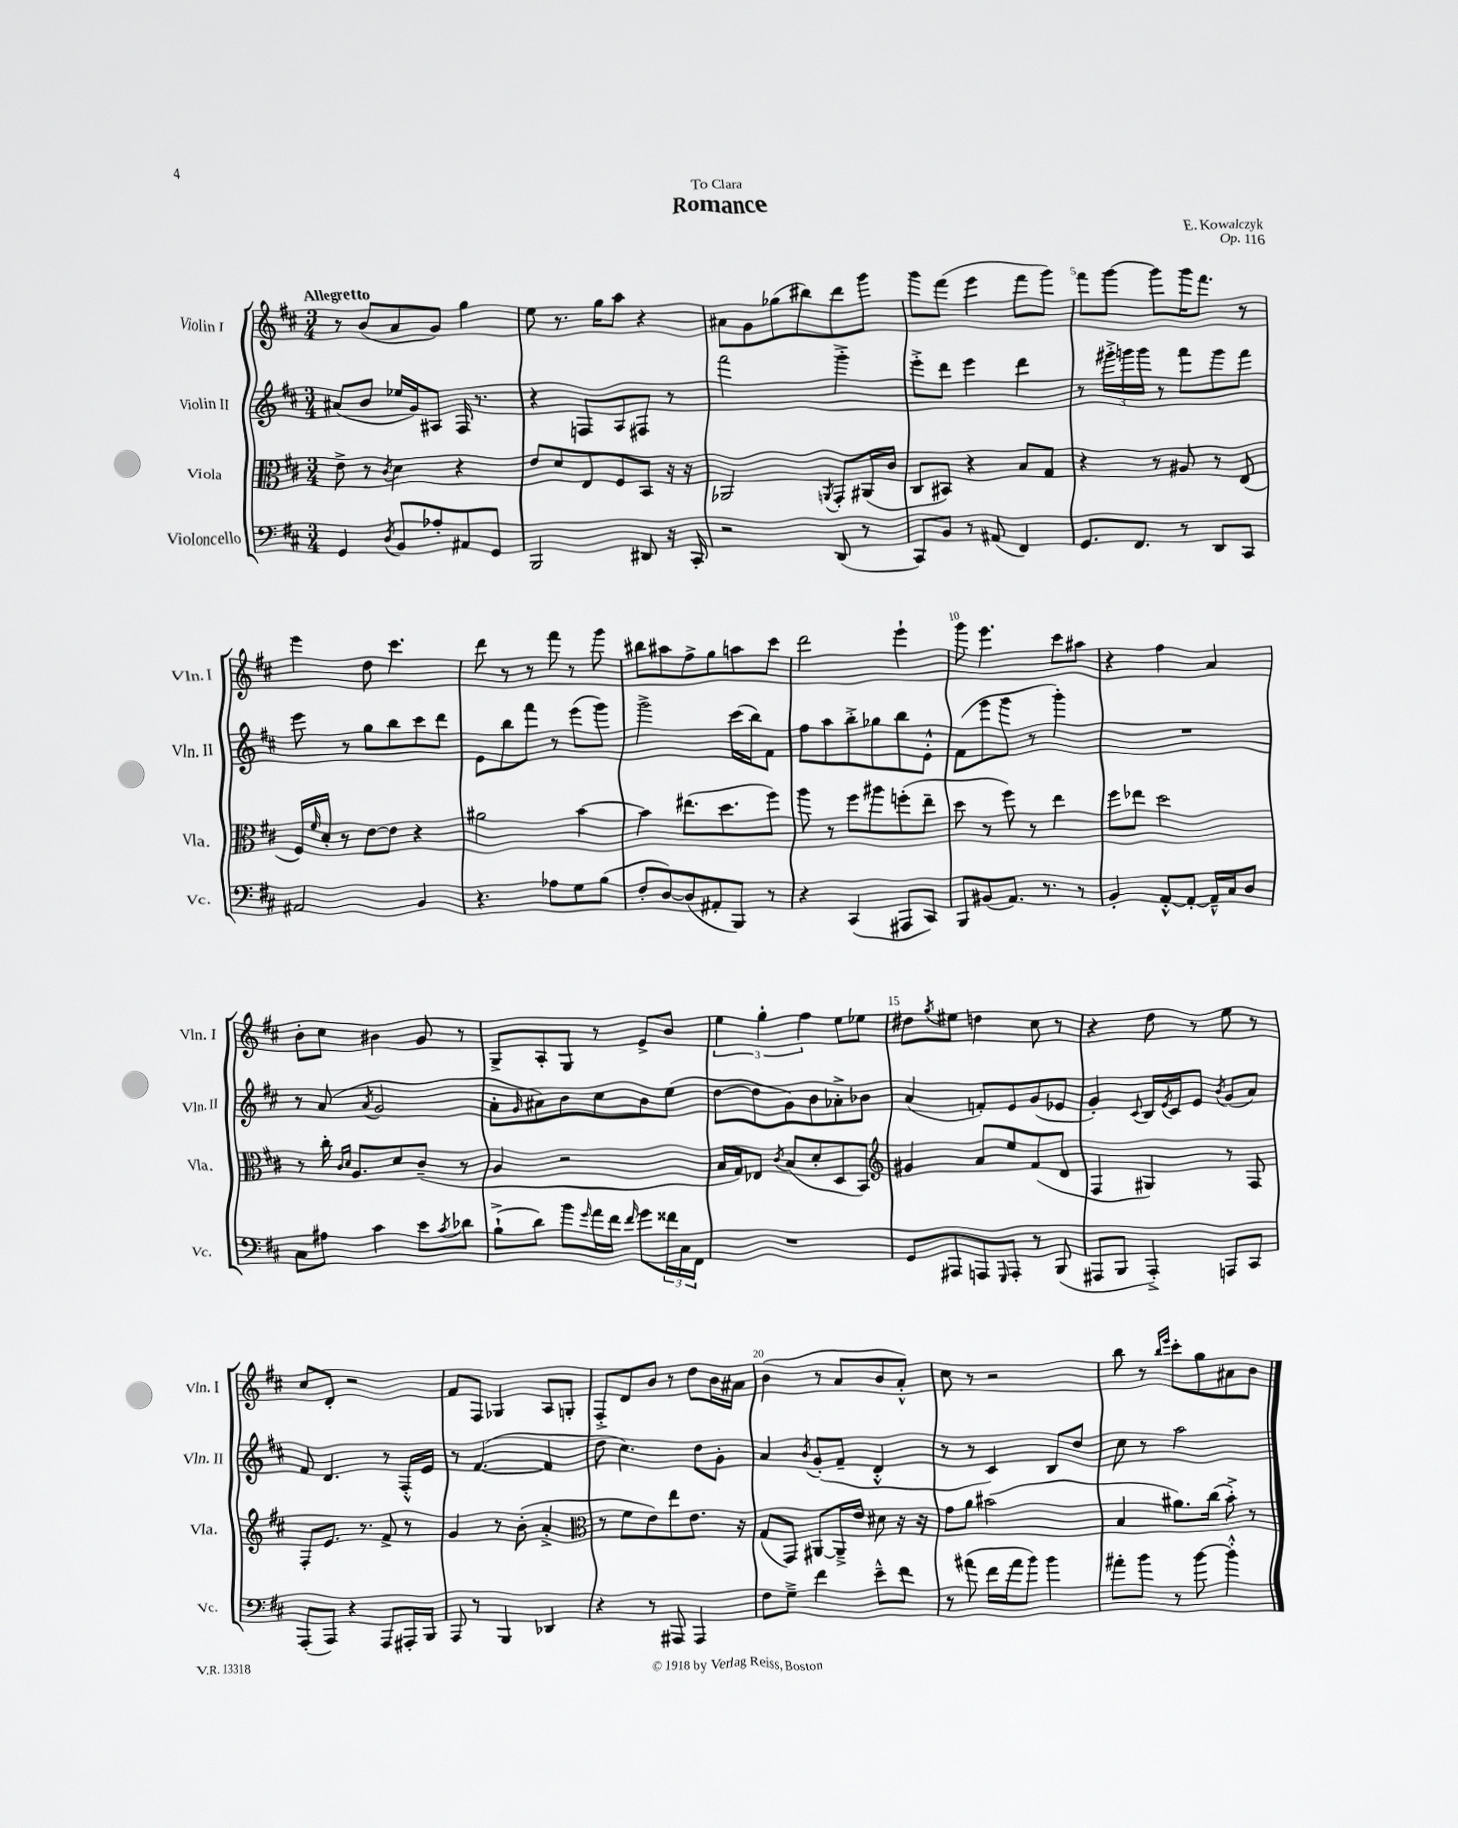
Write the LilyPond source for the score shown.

\header { title = "Romance" composer = "E. Kowalczyk" dedication = "To Clara" opus = "Op. 116" }
<<
\new StaffGroup <<
\new Staff = "s0" \with { instrumentName = "Violin I" shortInstrumentName = "Vln. I" } {
    \clef treble \key d \major \numericTimeSignature \time 3/4 \tempo "Allegretto"
    r8 b'8( a'8 g'8) g''4 |
    e''8 r8. g''16 a''8 r4 |
    ais'8 g'8 ges''8( bis''8) d'''8 g'''8 |
    g'''8 fis'''8( e'''4 fis'''8 g'''8) |
    fis'''8 g'''8~ g'''8 g'''16 fis'''8. r8 |
    e'''4 d''8 cis'''4. |
    d'''8 r8 r8 fis'''8 r8 g'''8 |
    bis''8 ais''8 fis''8-> g''8 a''8 cis'''8 |
    d'''2 e'''4-! |
    g'''8 e'''4. cis'''8 ais''8 |
    r4 fis''4 a'4 |
    b'8-. cis''8 bis'4 g'8 r8 |
    g8-> a8-. g8 r8 e'8-> b'8 |
    \tuplet 3/2 { e''4 g''4-. fis''4 } e''8 ees''8 |
    dis''8 \acciaccatura { g''8 } eis''8 d''4 cis''8 r8 |
    r4 d''8 r8 e''8 r8 |
    cis''8 d'8-. r2 |
    fis'8 fis8 ges4 a8 g8-. |
    fis8-.-> d'8 b'8 r8 d''8 b'16 ais'16 |
    b'4( r8 a'8 b'8 a'8-.-^) |
    cis''8 r8 r2 |
    b''8 r8 \grace { b''16 e'''16 } cis'''8-. g''8 ais'8 b'8 \bar "|." |
}
\new Staff = "s1" \with { instrumentName = "Violin II" shortInstrumentName = "Vln. II" } {
    \clef treble \key d \major \numericTimeSignature \time 3/4
    ais'8( b'8 ees''16 g'16) ais8 fis16 r8. |
    r4 f8 a8 fis8 r8 |
    fis'''2 g'''4-.-> |
    e'''8-.-> d'''8 e'''4 d'''4 |
    r8 \tuplet 3/2 { gis'''16-.-> g'''16 g'''16 } r8 fis'''8 g'''8 fis'''8 |
    e'''8 r8 g''8 b''8 cis'''8 d'''8 |
    e'8 b''8 fis'''8 r8 e'''8( g'''8) |
    g'''2-> cis'''16( b''16) fis'8 |
    fis''8 a''8 b''8-.-> ges''8 b''8 e'8-.-^ |
    fis'8( e'''8 g'''8 r8 g'''4-.) |
    R2. |
    r8 a'8( \acciaccatura { a'8 } g'2 |
    a'8-. \grace { g'16 } ais'8) b'8 cis''8 b'8 e''8( |
    d''8~ d''8 g'8) b'8 aes'8-.-> bes'8 |
    a'4( f'8-.) e'8 g'8( ees'8 |
    g'4-.) \appoggiatura { cis'8 } b16 \acciaccatura { e'8 } cis'16 e'8 \acciaccatura { b'8 } g'8( a'8) |
    fis'8 d'4. r8 fis16-.-^ e'16 |
    r8 fis'4.~( fis'4 |
    d''8 cis''4.) d''8 g'8-. |
    a'4 \acciaccatura { b'8 } g'8-.( fis'8-- d'4-.-^ |
    r8 r8 cis'4) b8 d''8 |
    cis''8 r8 a''2 \bar "|." |
}
\new Staff = "s2" \with { instrumentName = "Viola" shortInstrumentName = "Vla." } {
    \clef alto \key d \major \numericTimeSignature \time 3/4
    e'8-> r8 \acciaccatura { cis'8 } d'4 r4 |
    e'8 d'8 e8 fis8 b,8 r16 r16 |
    aes,2 \acciaccatura { a,8 } g,8-. ais,16( cis'16 |
    cis8 bis,8) r4 b8 g8 |
    r4 r8 ais8 r8 e8( |
    fis16) \grace { fis'16 } d'16-. r8 e'8~ e'8 r4 |
    ais'2 b'4~ |
    b'4 eis''8.( d''8. fis''8) |
    a''8 r8 fis''8 ais''8 f''8-.( e''8-- |
    d''8 r8 fis''8) r8 e''4 |
    fis''8 ees''8 d''2 |
    r8 cis''16-. \grace { cis'16 d'16 } a8. d'8 cis'8--( r8 |
    a4 r2 |
    b16 g16) ees8 \acciaccatura { cis'8 } b8( d'8-. d8 b,8) |
    \clef treble gis'4 a'8 e''8 fis'8( d'8 |
    fis4 gis4) r8 fis8 |
    fis8-. e'8. r8. fis'8-> r8 |
    g'4 r8 b'8-.( a'4-.-> |
    \clef alto r8 fis'8 e'8) e''8 e'8. r16 |
    g8( g,8) ais,8~ ais,16---> e'16 dis'8 r16 r16 |
    g'8 a'8 bis'2( |
    b4 ais'8.) cis''16( b'8-.->) r8 \bar "|." |
}
\new Staff = "s3" \with { instrumentName = "Violoncello" shortInstrumentName = "Vc." } {
    \clef bass \key d \major \numericTimeSignature \time 3/4
    g,4 \acciaccatura { d8 } b,8 aes8-. ais,8 g,8 |
    b,,2 dis,8 r16 cis,16-. |
    r2 d,8( r8 |
    cis,8) b,8 r8 ais,8( fis,4) |
    g,8. fis,8. r8 d,8 cis,8 |
    ais,2 b,4 |
    r4. aes8 g8 b8( |
    fis8-. d8~) d8( ais,8-. b,,8) r8 |
    r4 cis,4( ais,,8 cis,8) |
    b,,8 bis,8( a,8.) r8. r8 |
    b,4-. a,8~-.-^ a,8~-. a,16---^ cis16 d8 |
    cis8 ais8 cis'4 e'8 \acciaccatura { cis'8 } des'8 |
    b8-!->( d'8) b'8 \grace { g'16 } a'16 fis'16 \grace { fis'16 } g'8 \tuplet 3/2 { fisis'16 cis16 fis,16 } |
    R2. |
    g,8 ais,,8 a,,8 \grace { g,,16 } a,,8-. r8 b,,8( |
    ais,,8 b,,8 ais,,4-.->) a,,8 cis,8 |
    a,,8-.( a,,8) r4 a,,8 ais,,16-. b,,16 |
    a,,8 r8 b,,4 des,4 |
    r4 r8 ais,,8 ais,,4 |
    fis8 g8---> fis'4 e'8---^ fis'8 |
    r8 ais'8( fis'16 ais'16 b'8) b'4 |
    ais'8-. b'8 r8 b'8~ b'4-.-^ \bar "|." |
}
>>
>>
\layout { \context { \Score \override BarNumber.break-visibility = ##(#f #t #t) barNumberVisibility = #(every-nth-bar-number-visible 5) } }
